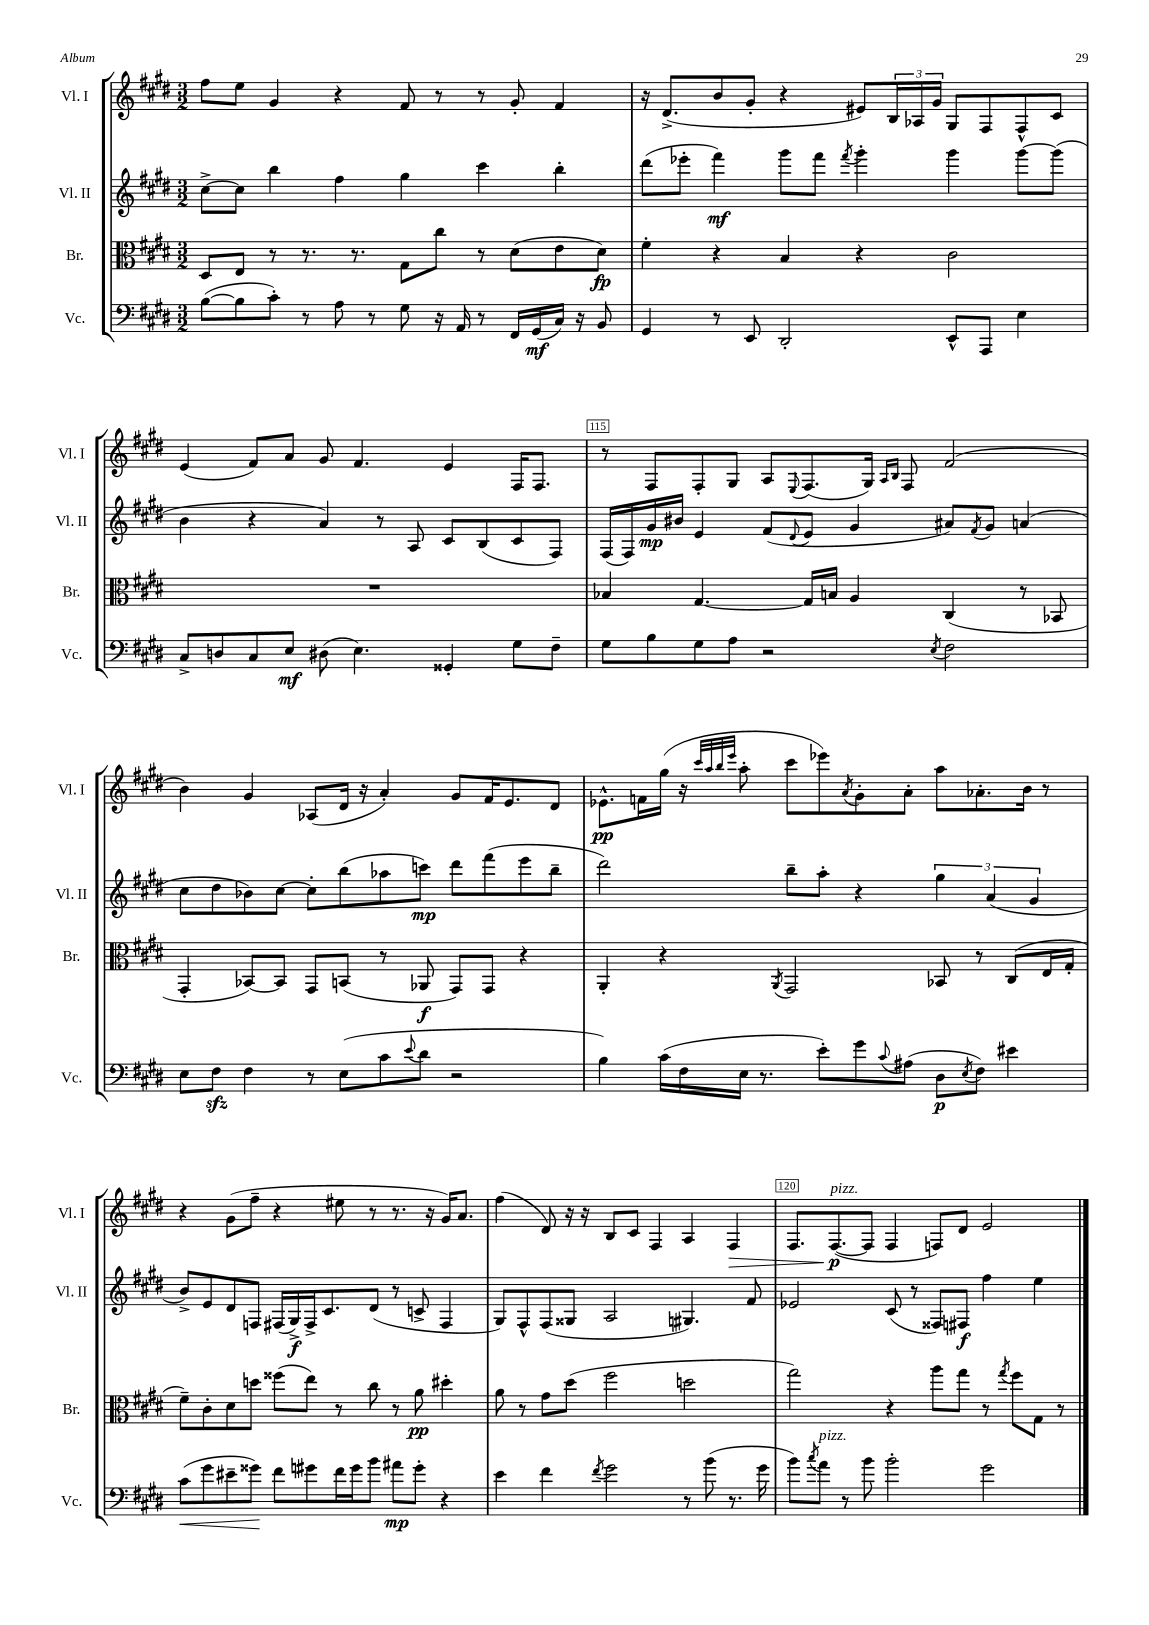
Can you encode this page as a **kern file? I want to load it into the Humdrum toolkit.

**kern	**kern	**kern	**kern
*staff4	*staff3	*staff2	*staff1
*clefF4	*clefC3	*clefG2	*clefG2
*k[f#c#g#d#]	*k[f#c#g#d#]	*k[f#c#g#d#]	*k[f#c#g#d#]
*M3/2	*M3/2	*M3/2	*M3/2
([8B\L	8D#/L	[8cc#^\L	8ff#\L
8B\]	8E/J	8cc#\]J	8ee\J
8c#'\J)	8r	4bb\	4g#/
8r	8.r	.	.
8A\	.	4ff#\	4r
.	8.r	.	.
8r	.	.	.
8G#\	8G#\L	4gg#\	8f#/
16r	8cc#\J	.	8r
16AA/	.	.	.
8r	8r	4ccc#\	8r
16FF#/LL	(8d#\L	.	8g#'/
(16GG#/	.	.	.
16C#/JJ)	8e\	4bb'\	4f#/
16r	.	.	.
8BB/	8d#\J)	.	.
=	=	=	=
4GG#/	4f#'\	(8ddd#\L	16r
.	.	.	(8.d#^/L
.	.	8eee-'\J	.
8r	4r	4fff#\)	8b/
8EE/	.	.	8g#'/J
2DD#'/	4B/	8ggg#\L	4r
.	.	8fff#\J	.
.	.	8qfff#/	.
.	4r	4ggg#'\	8e#/L)
.	.	.	24B/L
.	.	.	24A-/
.	.	.	24g#/JJ
8EE^^/L	2c#\	4ggg#\	8G#/L
8AAA/J	.	.	8F#/
4E\	.	[8ggg#\L	8F#^^/
.	.	(8ggg#\]J	8c#/J
=	=	=	=
8C#^/L	1.r	4b\	(4e/
8D/	.	.	.
8C#/	.	4r	8f#/L)
8E/J	.	.	8a/J
(8D#\	.	4a/)	8g#/
4.E\)	.	.	4.f#/
.	.	8r	.
.	.	8A/	.
4GG##'/	.	8c#/L	4e/
.	.	(8B/	.
8G#\L	.	8c#/	16F#/LK
.	.	.	8.F#/J
8F#~\J	.	8F#/J)	.
=	=	=	=
8G#\L	4B-/	(16F#/LL	8r
.	.	16F#/)	.
8B\	.	16g#/	8F#/L
.	.	16b#/JJ	.
8G#\	[4.G#/	4e/	8F#'/
8A\J	.	.	8G#/J
2r	.	(8f#/L	8A/L
.	.	8qqd#/	8qqE/
.	16G#/]LL	8e/J	(8.F#/
.	16B/JJ	.	.
.	4A/	4g#/	.
.	.	.	16G#/Jk)
.	.	.	16qqA/LL
.	.	.	16qqB/JJ
.	.	.	8F#/
8qE/	.	.	.
2F#\	(4C#/	8a#/L)	(2f#/
.	.	8qf#/	.
.	.	8g#/J	.
.	8r	(4a/	.
.	8BB-/	.	.
=	=	=	=
8E\L	4GG#'/	8cc#\L	4b\)
8F#\J	.	8dd#\	.
4F#\	[8BB-/L)	8b-\)	4g#/
.	8BB-/]J	[8cc#\J	.
8r	8GG#/L	8cc#'\]L	(8A-/L
(8E\L	(8BB/J	(8bb\	16d#/Jk
.	.	.	16r
8c#\	8r	8aa-\	4a'/)
8qqe/	.	.	.
8d#\J	8AA-/	8ccc\J)	.
2r	8GG#/L)	8ddd#\L	8g#/L
.	8GG#/J	(8fff#\	16f#/K
.	.	.	8.e/
.	4r	8eee\	.
.	.	8bb~\J	8d#/J
=	=	=	=
4B\)	4AA'/	2ddd#\)	8.e-^^\L
.	.	.	16f\L
(16c#\LL	4r	.	(16gg#\JJ
16F#\	.	.	16r
.	.	.	32qqccc#/LLL
.	.	.	32qqaa/
.	.	.	32qqbb/
.	.	.	32qqeee/JJJ
16E\JJ	.	.	8aa'\
8.r	.	.	.
.	8qAA/	.	.
.	2GG#/	8bb~\L	8ccc#\L
8e'\L)	.	8aa'\J	8eee-\)
.	.	.	8qa/
8g#\	.	4r	8g#'\
8qqc#/	.	.	.
(8A#\J	.	.	8a'\J
8D#\L	8BB-/	6gg#\	8aa\L
8qE/	.	.	.
8F#\J)	8r	.	8.a-'\
.	.	(6a/	.
4e#\	(8C#/L	.	.
.	.	.	16b\Jk
.	.	6g#/	.
.	16E/L	.	8r
.	16G#'/JJ	.	.
=	=	=	=
(8c#\L	8f#~\L)	8b^/L)	4r
8g#\	8c#'\	8e/	.
8e#~\	8d#\	8d#/	(8g#\L
8g##\J)	8dd\J	8F/J	8ff#~\J
8f#\L	(8ff##\L	(16F#/LL	4r
.	.	16G#^/)	.
8g#\	8ee\J)	16F#^/J	.
.	.	8.c#/	.
16f#\L	8r	.	8ee#\
16g#\J	.	.	.
8b\J	8cc#\	(8d#/J	8r
8a#\L	8r	8r	8.r
8g#'\J	8a\	8c^/	.
.	.	.	16r
4r	4dd#'\	4F#/	16g#/LK)
.	.	.	8.a/J
=	=	=	=
4e\	8a\	8G#/L)	(4ff#\
.	8r	8F#^^/	.
4f#\	8g#\L	(8F#/	8d#/)
.	(8dd#\J	8G##/J	16r
.	.	.	16r
8qf#/	.	.	.
2g#\	2ff#\	2A/	8B/L
.	.	.	8c#/J
.	.	.	4F#/
8r	2dd\	4.G#/)	4A/
(8b\	.	.	.
8.r	.	.	4F#/
.	.	8f#/	.
16g#\	.	.	.
=	=	=	=
8b\L)	2gg#\)	2e-/	8.F#/L
8qcc#/	.	.	.
8a\J	.	.	.
.	.	.	([8.F#/
8r	.	.	.
8b\	.	.	8F#/]J
2b'\	4r	(8c#/	4F#/
.	.	8r	.
.	8aa\L	8F##/L)	8F/L)
.	8gg#\J	8F#/J	8d#/J
2g#\	8r	4ff#\	2e/
.	8qgg#/	.	.
.	8ff#\L	.	.
.	8G#\J	4ee\	.
.	8r	.	.
==	==	==	==
*-	*-	*-	*-
